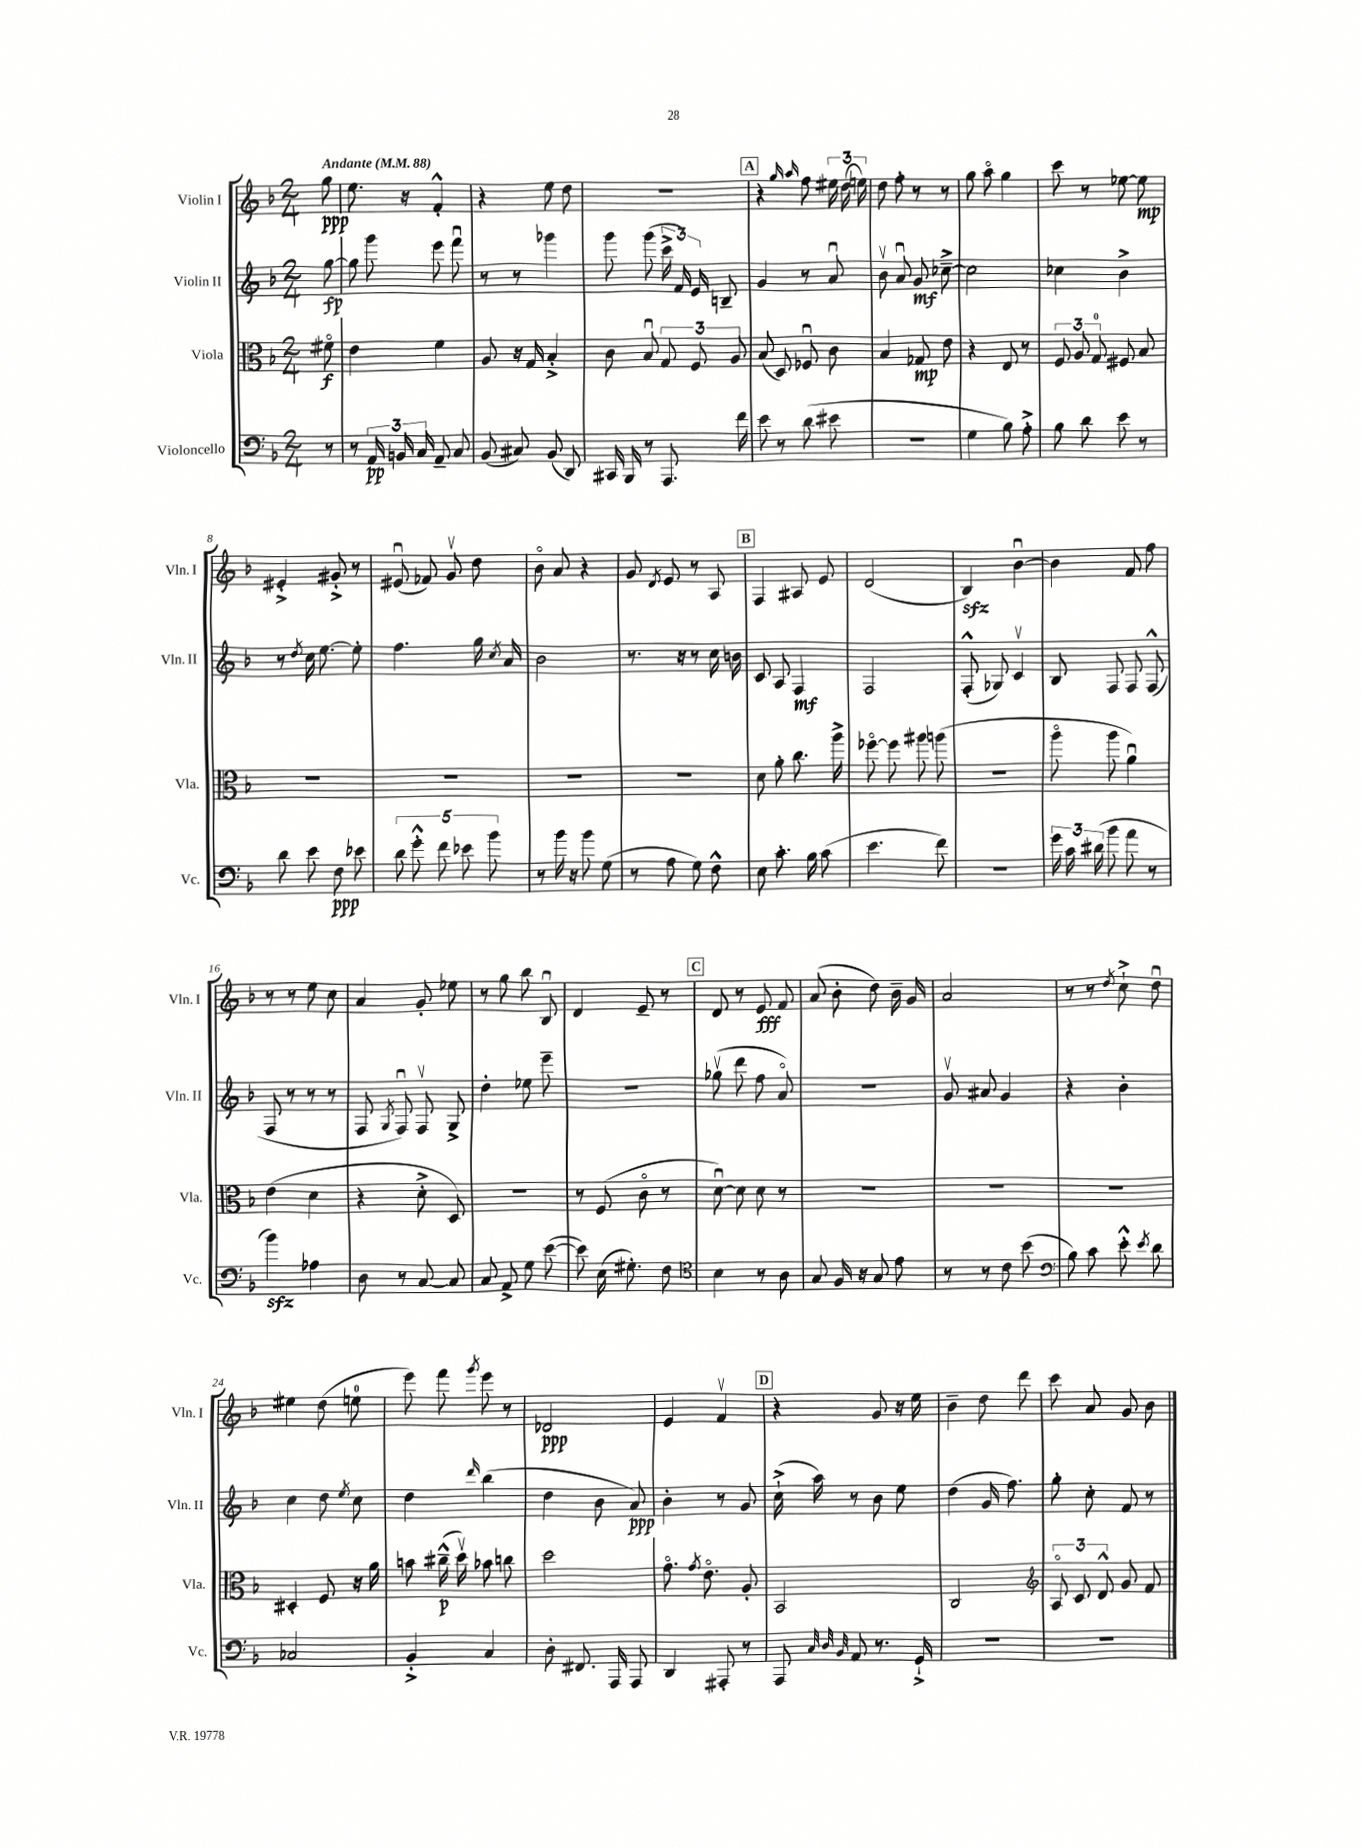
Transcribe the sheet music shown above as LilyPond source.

<<
\new StaffGroup <<
\new Staff = "s0" \with { instrumentName = "Violin I" shortInstrumentName = "Vln. I" } {
    \clef treble \key f \major \numericTimeSignature \time 2/4 \partial 8 \tempo "Andante" 4 = 88
    \autoBeamOff g''8\ppp |
    e''8. r16 f'4-.-^ |
    r4 e''8 d''8 |
    R2 |
    \mark \markup { \box "A" } r4 \grace { g''16 a''16 } f''8 \tuplet 3/2 { eis''16 d''16( e''16) } |
    d''8 f''8-. r8 r8 |
    g''8 a''8\flageolet g''4 |
    c'''8 r8 ees''8~ ees''8\mp |
    eis'4-.-> gis'8-.-> r8 |
    eis'8\downbow( fes'8) g'8\upbow d''8 |
    bes'8\flageolet a'8 r4 |
    g'8 \acciaccatura { d'8 } e'8 r8 a8 |
    \mark \markup { \box "B" } f4 ais8 e'8 |
    d'2( |
    bes4\sfz) bes'4~\downbow |
    bes'4 f'8 f''8 |
    r8 r8 e''8 c''8 |
    a'4 g'8-. ees''8 |
    r8 g''8 bes''8 bes8\downbow |
    d'4 e'8-- r8 |
    \mark \markup { \box "C" } d'8 r8 e'8\fff f'8 |
    a'8( bes'8-. d''8) bes'16-- g'16 |
    a'2 |
    r8 r8 \acciaccatura { d''8 } c''8-!-> d''8\downbow |
    eis''4 d''8( e''8-0 |
    e'''8) f'''8 \acciaccatura { g'''8 } e'''8 r8 |
    des'2\ppp |
    e'4 f'4\upbow |
    \mark \markup { \box "D" } r4 g'8 r16 e''16 |
    bes'4-- d''8 d'''8 |
    c'''8 a'8 g'8 bes'8 \bar "|." |
}
\new Staff = "s1" \with { instrumentName = "Violin II" shortInstrumentName = "Vln. II" } {
    \clef treble \key f \major \numericTimeSignature \time 2/4 \partial 8
    \autoBeamOff g''8~\fp |
    g''8 g'''8 e'''8 f'''8\downbow |
    r8 r8 ges'''4 |
    g'''8 g'''8( \tuplet 3/2 { c'''16-> f'16) e'16 } b8-- |
    \mark \markup { \box "A" } g'4 r8 a'8\downbow |
    bes'8\upbow a'8\downbow g'8\mf ces''8~---> |
    ces''2 |
    ces''4 bes'4-> |
    r8 \acciaccatura { d''8 } c''16 e''8.~ e''8-. |
    f''4. g''16 \acciaccatura { c''8 } a'16 |
    bes'2 |
    r8. r16 r8 c''16 b'16 |
    \mark \markup { \box "B" } c'8 a8 f4\mf |
    f2 |
    f8-.-^( ges8) c'4\upbow |
    bes8 f8 f8 f8-^( |
    f8 r8 r8 r8 |
    f8 \acciaccatura { g8 } f8\downbow) f8\upbow g8-> |
    d''4-. ees''8 e'''8-- |
    r2 |
    \mark \markup { \box "C" } ges''8\upbow( d'''8 f''8 a'8\flageolet) |
    r2 |
    g'8\upbow ais'8 g'4 |
    r4 bes'4-. |
    c''4 d''8 \acciaccatura { e''8 } c''8 |
    d''4 \grace { d'''16 } bes''4( |
    d''4 bes'8 a'8\ppp) |
    bes'4-. r8 g'8 |
    \mark \markup { \box "D" } c''16-!->( a''16) r8 bes'8 e''8 |
    d''4( g'16 f''8.) |
    g''8-. c''8-. f'8 r8 \bar "|." |
}
\new Staff = "s2" \with { instrumentName = "Viola" shortInstrumentName = "Vla." } {
    \clef alto \key f \major \numericTimeSignature \time 2/4 \partial 8
    \autoBeamOff fis'8\flageolet\f |
    e'4 f'4 |
    a8 r16 g16 bes4-.-> |
    c'8 bes8\downbow \tuplet 3/2 { g8 f8 a8 } |
    \mark \markup { \box "A" } bes8( d8) fes8\downbow c'8 |
    bes4 ges8\mp e'8 |
    r4 e8 r8 |
    \tuplet 3/2 { f8 a8 g8-0 } fis8 bes8 |
    R2 |
    R2 |
    R2 |
    R2 |
    \mark \markup { \box "B" } d'8 a'8-. c''8. a''16-> |
    fes''8~\flageolet fes''8 ais''8 a''8( |
    R2 |
    a''8\flageolet a''8 a'4\downbow) |
    e'4( d'4 |
    r4 d'8-.-> d8) |
    r2 |
    r8 f8( c'8\flageolet r8 |
    \mark \markup { \box "C" } d'8~\downbow) d'8 d'8 r8 |
    R2 |
    R2 |
    R2 |
    dis4-. f8 r16 a'16 |
    b'8 cis''16---^\p( d''16\upbow) bes'8 c''8 |
    d''2 |
    g'8.\flageolet \acciaccatura { g'8 } e'8.\flageolet a8-. |
    \mark \markup { \box "D" } bes,2 |
    c2 |
    \clef treble \tuplet 3/2 { a8\flageolet c'8 d'8-^ } g'8 f'8 \bar "|." |
}
\new Staff = "s3" \with { instrumentName = "Violoncello" shortInstrumentName = "Vc." } {
    \clef bass \key f \major \numericTimeSignature \time 2/4 \partial 8
    \autoBeamOff r8 |
    r8 \tuplet 3/2 { a,16\pp b,16 c16 } a,8-- c8 |
    bes,8( cis8) bes,8( d,8) |
    cis,16 bes,,16 r8 a,,8. f'16 |
    \mark \markup { \box "A" } e'8 r8 d'8( eis'8 |
    R2 |
    g4 bes8) a8-.-> |
    bes8 d'8 e'8 r8 |
    d'8 e'8 f8\ppp ees'8 |
    \tuplet 5/4 { d'8 g'8-.-^ f'8 ees'8 bes'8 } |
    r8 bes'16 r16 bes'8 g8( |
    r8 a8 g8) f8-^ |
    \mark \markup { \box "B" } e8 c'8.-. bes16 c'8( |
    e'4. f'8) |
    R2 |
    \tuplet 3/2 { g'16 c'16 dis'16( } bes'8 a'8 r8 |
    bes'4\sfz) aes4 |
    d8 r8 c8~ c8 |
    c8 a,8-> g8 e'8~( |
    e'8) e16( gis8.-.) f8 |
    \mark \markup { \box "C" } \clef tenor bes4 r8 a8 |
    g8 f16 r16 g8 e'8 |
    r8 r8 c'8 bes'8( |
    \clef bass bes8) c'8 e'8-.-^ \acciaccatura { e'8 } d'8 |
    ces2 |
    bes,4-.-> c4 |
    d8-. fis,8. a,,16 a,,8 |
    d,4 ais,,8-. r8 |
    \mark \markup { \box "D" } a,,8 \grace { c32 d32 bes,32 } a,8 r8. g,16-!-> |
    R2 |
    R2 \bar "|." |
}
>>
>>
